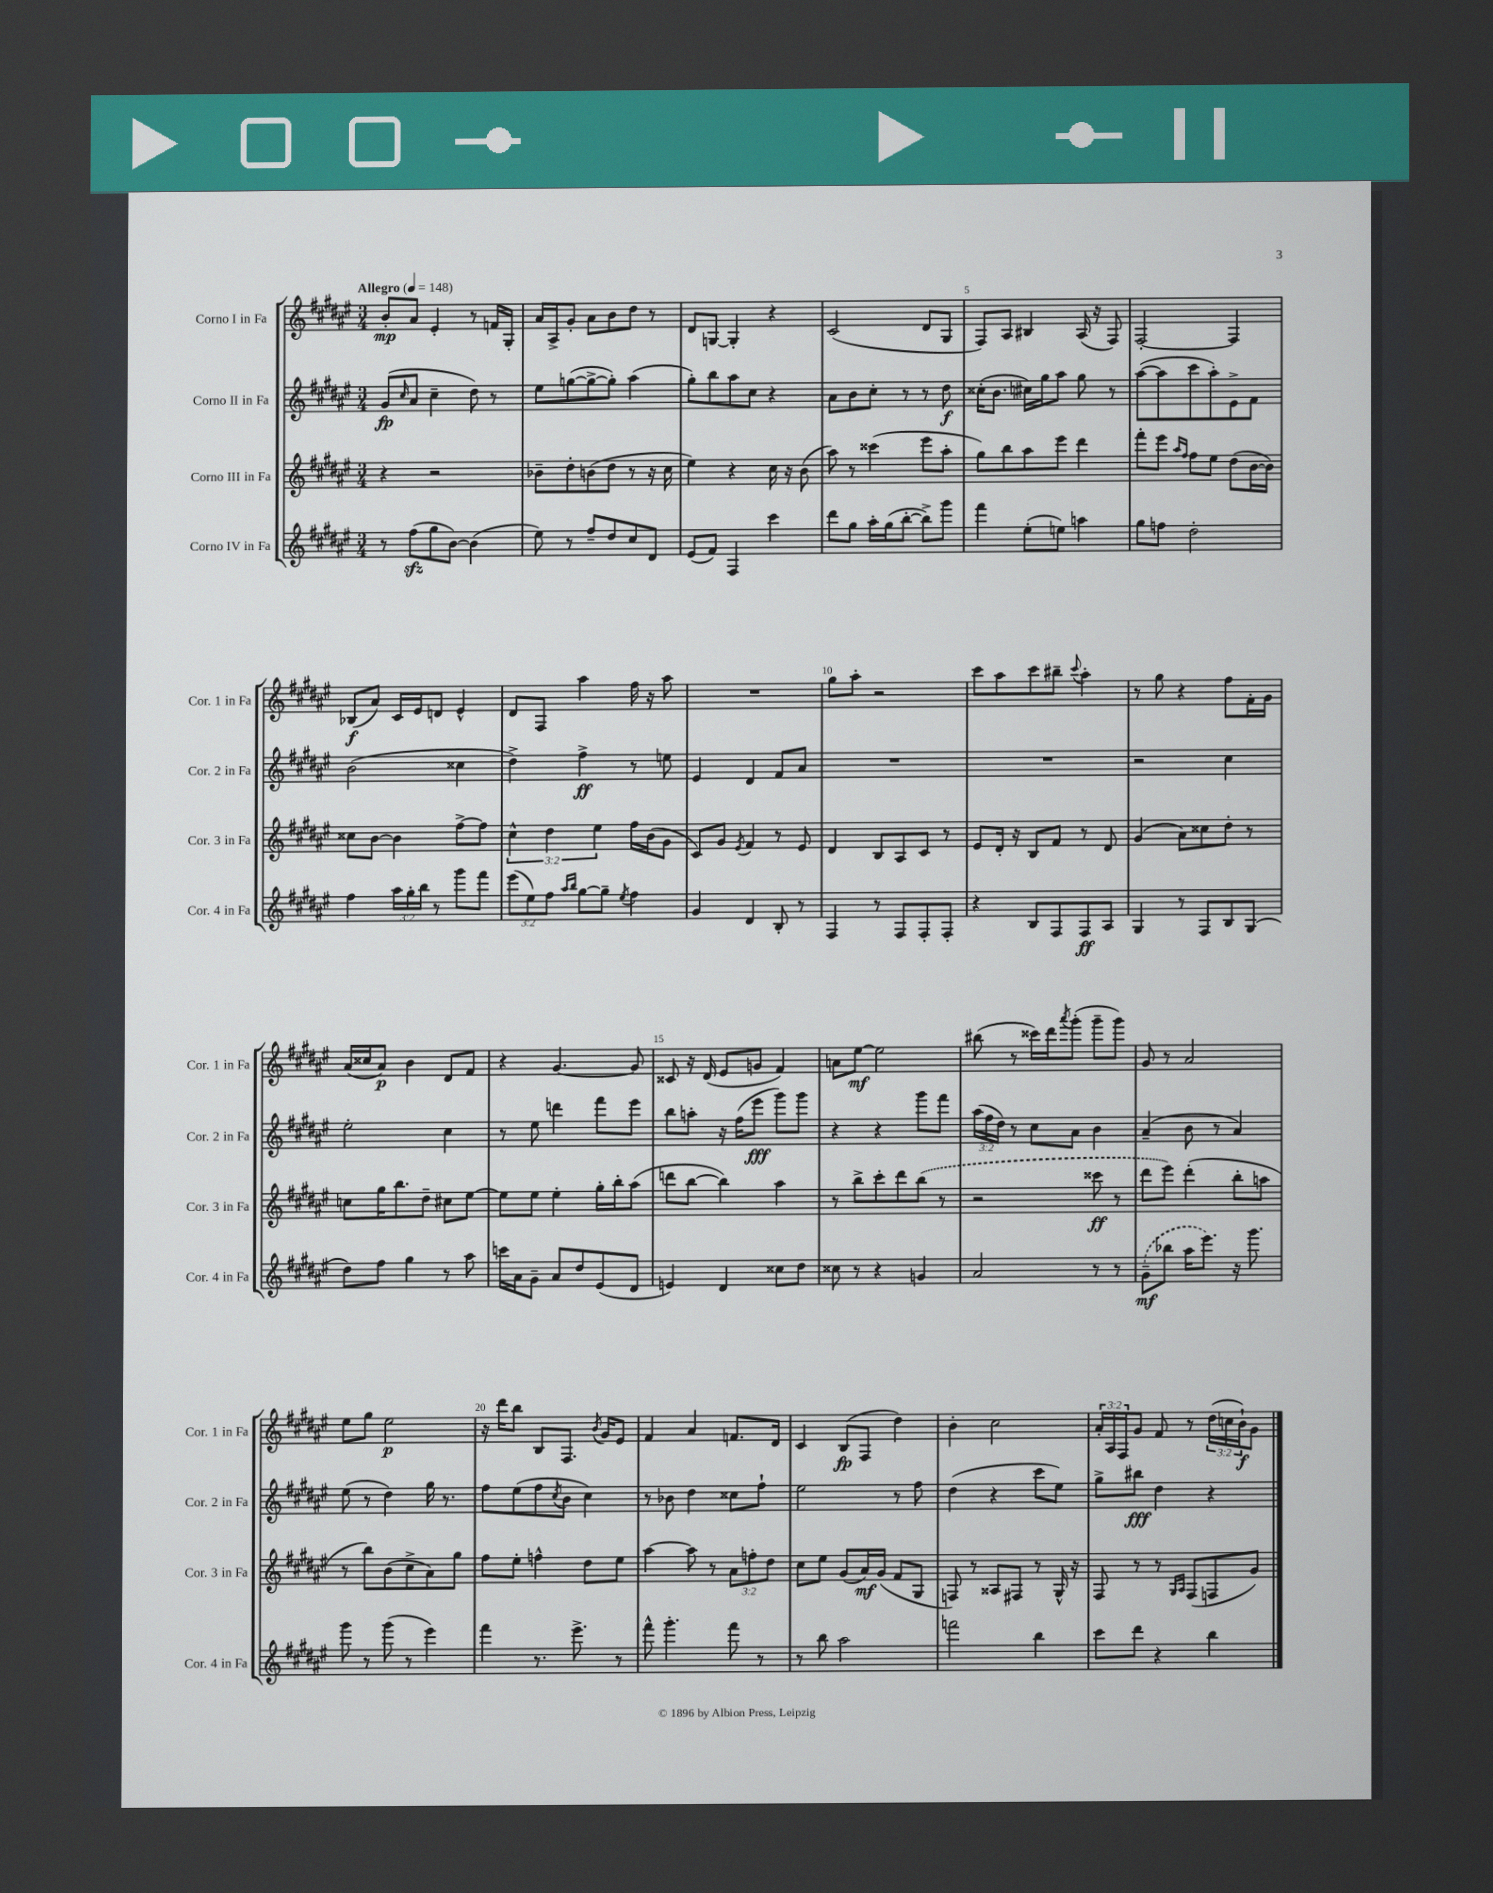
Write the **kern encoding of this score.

**kern	**dynam	**kern	**dynam	**kern	**dynam	**kern	**dynam
*part4	*part4	*part3	*part3	*part2	*part2	*part1	*part1
*staff4	*staff4	*staff3	*staff3	*staff2	*staff2	*staff1	*staff1
*I"Corno IV in Fa	*	*I"Corno III in Fa	*	*I"Corno II in Fa	*	*I"Corno I in Fa	*
*I'Cor. 4 in Fa	*	*I'Cor. 3 in Fa	*	*I'Cor. 2 in Fa	*	*I'Cor. 1 in Fa	*
*clefG2	*	*clefG2	*	*clefG2	*	*clefG2	*
*k[f#c#g#d#a#e#]	*	*k[f#c#g#d#a#e#]	*	*k[f#c#g#d#a#e#]	*	*k[f#c#g#d#a#e#]	*
*M3/4	*	*M3/4	*	*M3/4	*	*M3/4	*
*MM148	*	*MM148	*	*MM148	*	*MM148	*
=1	=1	=1	=1	=1	=1	=1	=1
!	!	!	!	!	!	!LO:TX:a:B:t=Allegro	!
8r	.	4r	.	(8g#/L	fp	8b'/L	mp
.	.	.	.	16qqcc#/	.	.	.
(8ff#zz\L	.	.	.	8a#/J	.	8a#/J	.
8gg#\	.	2r	.	4cc#~\	.	4e#'/	.
[8b\J)	.	.	.	.	.	.	.
(4b\]	.	.	.	8dd#\)	.	8r	.
.	.	.	.	8r	.	16fn/LL	.
.	.	.	.	.	.	16G#'/JJ	.
=2	=2	=2	=2	=2	=2	=2	=2
8ee#\)	.	8b-X~\L	.	8ee#\L	.	16a#/LL	.
.	.	.	.	.	.	16A#^/J	.
8r	.	8dd#'\	.	([8ggn\	.	8g#'/J	.
8ff#~/L	.	(8bn\	.	8gg^\_	.	8a#\L	.
8dd#/	.	8dd#\J	.	8gg'\J])	.	8b\	.
8cc#/	.	8r	.	(4aa#\	.	8dd#\J	.
8d#/J	.	16r	.	.	.	8r	.
.	.	16cc#\	.	.	.	.	.
=3	=3	=3	=3	=3	=3	=3	=3
(8e#/L	.	4ee#\)	.	8gg#'\L)	.	8d#/L	.
8f#/J)	.	.	.	8bb\	.	[8Gn/J	.
4F#/	.	4r	.	8aa#\	.	4G'/]	.
.	.	.	.	8cc#\J	.	.	.
4ccc#\	.	16cc#\	.	4r	.	4r	.
.	.	16r	.	.	.	.	.
.	.	(8b\	.	.	.	.	.
=4	=4	=4	=4	=4	=4	=4	=4
8ddd#\L	.	8aa#\)	.	8a#\L	.	(2c#/	.
8gg#\J	.	8r	.	8b\	.	.	.
16aa#'\LL	.	(4ccc##X\	.	8cc#'\J	.	.	.
(16gg#\J	.	.	.	.	.	.	.
[8bb'\J	.	.	.	8r	.	.	.
8bb^\L])	.	8eee#\L	.	8r	.	8d#/L	.
8ggg#\J	.	8aa#'\J	.	8dd#\	f	8G#/J	.
=5	=5	=5	=5	=5	=5	=5	=5
4fff#\	.	8gg#\L)	.	(16cc##X'\KL	.	8F#/L)	.
.	.	.	.	8.b\J	.	.	.
.	.	8bb\	.	.	.	8A#/J	.
(8ee#'\L	.	8aa#\	.	16cc#X\LL)	.	4B#X/	.
.	.	.	.	16gg#\J	.	.	.
8een\J)	.	8eee#\J	.	8aa#\J	.	.	.
4aan\	.	4ddd#\	.	8gg#\	.	(16A#/	.
.	.	.	.	.	.	16r	.
.	.	.	.	8r	.	8F#/)	.
=6	=6	=6	=6	=6	=6	=6	=6
8gg#\L	.	8fff#'\L	.	([8aa#\L	.	[2F#'/	.
8ffn\J	.	8eee#\J	.	8aa#\]	.	.	.
.	.	16qqaa#/LL	.	.	.	.	.
.	.	16qqff#/JJ	.	.	.	.	.
2dd#'\	.	8ff#\L	.	8ccc#\	.	.	.
.	.	8ee#\J	.	8aa#'\)	.	.	.
.	.	(8dd#\L	.	8e#^\	.	4F#/]	.
.	.	[16b\L	.	8f#\J	.	.	.
.	.	16b\JJ])	.	.	.	.	.
!!LO:LB:g=z
=7	=7	=7	=7	=7	=7	=7	=7
4ff#\	.	8cc##X\L	.	(2b\	.	(8B-X/L	f
.	.	[8b\J	.	.	.	8a#/J)	.
24aa#\LL	.	4b\]	.	.	.	16c#/LL	.
24gg#'\	.	.	.	.	.	.	.
.	.	.	.	.	.	16e#/J	.
24bb\JJ	.	.	.	.	.	.	.
8r	.	.	.	.	.	8dn/J	.
8ggg#\L	.	[8ff#^\L	.	4cc##X\	.	4e#^^/	.
8fff#\J	.	8ff#\J]	.	.	.	.	.
=8	=8	=8	=8	=8	=8	=8	=8
(12eee#\L	.	6cc#^^\	.	4dd#^\)	.	8d#/L	.
12ee#\)	.	.	.	.	.	.	.
.	.	.	.	.	.	8F#/J	.
12ff#\J	.	6dd#\	.	.	.	.	.
16qqaa#/LL	.	.	.	.	.	.	.
16qqbb/JJ	.	.	.	.	.	.	.
[8gg#\L	.	.	.	4ff#^\	ff	4aa#\	.
.	.	6ee#\	.	.	.	.	.
8gg#~\J]	.	.	.	.	.	.	.
8qee#/	.	.	.	.	.	.	.
4ff#\	.	16ff#\LL	.	8r	.	16ff#\	.
.	.	(16b\J	.	.	.	16r	.
.	.	8g#\J	.	8een\	.	8aa#\	.
=9	=9	=9	=9	=9	=9	=9	=9
4g#/	.	8c#/L)	.	4e#/	.	2.r	.
.	.	8g#/J	.	.	.	.	.
.	.	8qe#/	.	.	.	.	.
4d#/	.	4f#/	.	4d#/	.	.	.
8B'/	.	8r	.	8f#/L	.	.	.
8r	.	8e#/	.	8a#/J	.	.	.
=10	=10	=10	=10	=10	=10	=10	=10
4F#/	.	4d#/	.	2.r	.	8gg#\L	.
.	.	.	.	.	.	8aa#'\J	.
8r	.	8B/L	.	.	.	2r	.
8F#/L	.	8A#/	.	.	.	.	.
8F#'/	.	8c#/J	.	.	.	.	.
8F#'/J	.	8r	.	.	.	.	.
=11	=11	=11	=11	=11	=11	=11	=11
4r	.	8e#/L	.	2.r	.	8ccc#\L	.
.	.	16d#'/Jk	.	.	.	8aa#\	.
.	.	16r	.	.	.	.	.
8B/L	.	8B/L	.	.	.	8ccc#\	.
8F#/	.	8f#/J	.	.	.	8bb#X~\J	.
.	.	.	.	.	.	8qqccc#/	.
8F#/	ff	8r	.	.	.	4aa#'\	.
8A#/J	.	8d#/	.	.	.	.	.
=12	=12	=12	=12	=12	=12	=12	=12
4G#/	.	(4g#/	.	2r	.	8r	.
.	.	.	.	.	.	8gg#\	.
8r	.	8a#\L)	.	.	.	4r	.
8F#/L	.	8cc##X\	.	.	.	.	.
8B/	.	8dd#'\J	.	4cc#\	.	8ff#\L	.
(8G#/J	.	8r	.	.	.	16f#'\L	.
.	.	.	.	.	.	16g#\JJ	.
!!LO:LB:g=z
=13	=13	=13	=13	=13	=13	=13	=13
8dd#\L)	.	8ccn\L	.	2ee#'\	.	(16a#/LL	.
.	.	.	.	.	.	16cc##X/J	.
8ff#\J	.	16gg#\K	.	.	.	8a#/J)	p
.	.	8.bb\	.	.	.	.	.
4gg#\	.	.	.	.	.	4b\	.
.	.	8dd#~\J	.	.	.	.	.
8r	.	8cc#X\L	.	4cc#\	.	8d#/L	.
8aa#\	.	[8ee#\J	.	.	.	8f#/J	.
=14	=14	=14	=14	=14	=14	=14	=14
16cccn\LL	.	8ee#\L]	.	8r	.	4r	.
16a#\J	.	.	.	.	.	.	.
8g#~\J	.	8ee#\J	.	8ee#\	.	.	.
8a#/L	.	4ee#'\	.	4dddn\	.	[4.g#/	.
8dd#/	.	.	.	.	.	.	.
(8e#/	.	16gg#'\LL	.	8fff#\L	.	.	.
.	.	16bb'\J	.	.	.	.	.
8d#/J	.	(8aa#\J	.	8eee#\J	.	8g#/]	.
=15	=15	=15	=15	=15	=15	=15	=15
4en/)	.	8dddn\L	.	8bb\L	.	8c##X/	.
.	.	[8bb\J	.	8aan'\J	.	16r	.
.	.	.	.	.	.	(16d#/	.
4d#/	.	4bb\])	.	16r	.	8e#/L	.
.	.	.	.	(16ff#\KL	.	.	.
.	.	.	.	8eee#\J	fff	8gn/J	.
8cc##X\L	.	4aa#\	.	8ggg#\L)	.	4f#/)	.
8dd#\J	.	.	.	8ggg#\J	.	.	.
=16	=16	=16	=16	=16	=16	=16	=16
8cc##X\	.	8r	.	4r	.	8an\L	.
8r	.	8bb^\L	.	.	.	[8ee#\J	mf
4r	.	8ccc#'\	.	4r	.	2ee#\]	.
.	.	8ddd#\	.	.	.	.	.
4gn/	.	(8bb\J	.	8ggg#\L	.	.	.
.	.	8r	.	8fff#\J	.	.	.
=17	=17	=17	=17	=17	=17	=17	=17
2a#/	.	2r	.	(24aa#\LL	.	(8bb#X\	.
.	.	.	.	24ff#\	.	.	.
.	.	.	.	24dd#\JJ)	.	.	.
.	.	.	.	8r	.	8r	.
.	.	.	.	8cc#\L	.	16ccc##X\LL)	.
.	.	.	.	.	.	16ddd#\J	.
.	.	.	.	.	.	8qaaa#/	.
.	.	.	.	8a#\J	.	(8ggg#'\J	.
8r	.	8ccc##X\	ff	4b\	.	8ggg#~\L	.
8r	.	8r	.	.	.	8ggg#\J)	.
=18	=18	=18	=18	=18	=18	=18	=18
(8g#~\L	mf	8ddd#\L	.	(4a#~/	.	8g#/	.
8bb-X\J	.	8eee#\J)	.	.	.	8r	.
16aa#\KL	.	(4ddd#'\	.	8b\	.	2a#/	.
8.eee#\J)	.	.	.	.	.	.	.
.	.	.	.	8r	.	.	.
16r	.	8bb'\L	.	4a#/)	.	.	.
8.ggg#\	.	.	.	.	.	.	.
.	.	8aan\J	.	.	.	.	.
!!LO:LB:g=z
=19	=19	=19	=19	=19	=19	=19	=19
8ggg#\	.	8r	.	(8ee#\	.	8ee#\L	.
8r	.	8bb\L)	.	8r	.	8gg#\J	.
(8ggg#\	.	(8b\	.	4dd#\)	.	2ee#\	p
8r	.	8cc#^\	.	.	.	.	.
4eee#\)	.	8a#\)	.	16gg#\	.	.	.
.	.	.	.	8.r	.	.	.
.	.	8gg#\J	.	.	.	.	.
=20	=20	=20	=20	=20	=20	=20	=20
4fff#\	.	8ff#\L	.	8ff#\L	.	16r	.
.	.	.	.	.	.	16ddd#\KL	.
.	.	8ee#'\J	.	(8ee#\	.	8bb\J	.
8.r	.	4ffn^^\	.	8ff#\	.	8B/L	.
.	.	.	.	8qcc#/	.	.	.
.	.	.	.	8b\J	.	8.F#/J	.
8.eee#^\	.	.	.	.	.	.	.
.	.	8dd#\L	.	4cc#\)	.	.	.
.	.	.	.	.	.	8qb/	.
.	.	.	.	.	.	16g#/KL	.
8r	.	8ee#\J	.	.	.	8e#/J	.
=21	=21	=21	=21	=21	=21	=21	=21
8fff#^^\	.	[4aa#\	.	8r	.	4f#/	.
4.ggg#'\	.	.	.	8b-X\	.	.	.
.	.	8aa#\]	.	4dd#\	.	4a#/	.
.	.	8r	.	.	.	.	.
8fff#\	.	12a#\L	.	8cc##X\L	.	8.fn/L	.
.	.	12ffn'\	.	.	.	.	.
8r	.	.	.	8ff#`\J	.	.	.
.	.	12dd#\J	.	.	.	.	.
.	.	.	.	.	.	16d#/Jk	.
=22	=22	=22	=22	=22	=22	=22	=22
8r	.	8cc#\L	.	2ee#\	.	4c#/	.
8bb\	.	8ee#\J	.	.	.	.	.
2aa#\	.	(8g#/L	.	.	.	(8B/L	fp
.	.	16a#/L)	mf	.	.	8F#/J	.
.	.	(16g#/JJ	.	.	.	.	.
.	.	8f#/L	.	8r	.	4dd#\)	.
.	.	8G#/J	.	8ff#\	.	.	.
=23	=23	=23	=23	=23	=23	=23	=23
2fffn\	.	8Fn/)	.	(4dd#\	.	4b'\	.
.	.	8r	.	.	.	.	.
.	.	8A##X/L	.	4r	.	2cc#\	.
.	.	8F#X/J	.	.	.	.	.
4bb\	.	8r	.	8ccc#\L	.	.	.
.	.	16G#^^/	.	8ee#\J)	.	.	.
.	.	16r	.	.	.	.	.
=24	=24	=24	=24	=24	=24	=24	=24
8ccc#\L	.	8F#/	.	8gg#^\L	.	24a#'/LL	.
.	.	.	.	.	.	24A#/	.
.	.	.	.	.	.	24F#/J	.
8ddd#\J	.	8r	.	8bb#X\J	fff	8g#/J	.
4r	.	8r	.	4dd#\	.	8f#/	.
.	.	16qqG#/LL	.	.	.	.	.
.	.	16qqA#/JJ	.	.	.	.	.
.	.	(8F#/L	.	.	.	8r	.
4bb\	.	8Fn/	.	4r	.	(24dd#\LL	.
.	.	.	.	.	.	24ccn\	.
.	.	.	.	.	.	24b`\J)	f
.	.	8g#/J)	.	.	.	8g#\J	.
==	==	==	==	==	==	==	==
*-	*-	*-	*-	*-	*-	*-	*-
